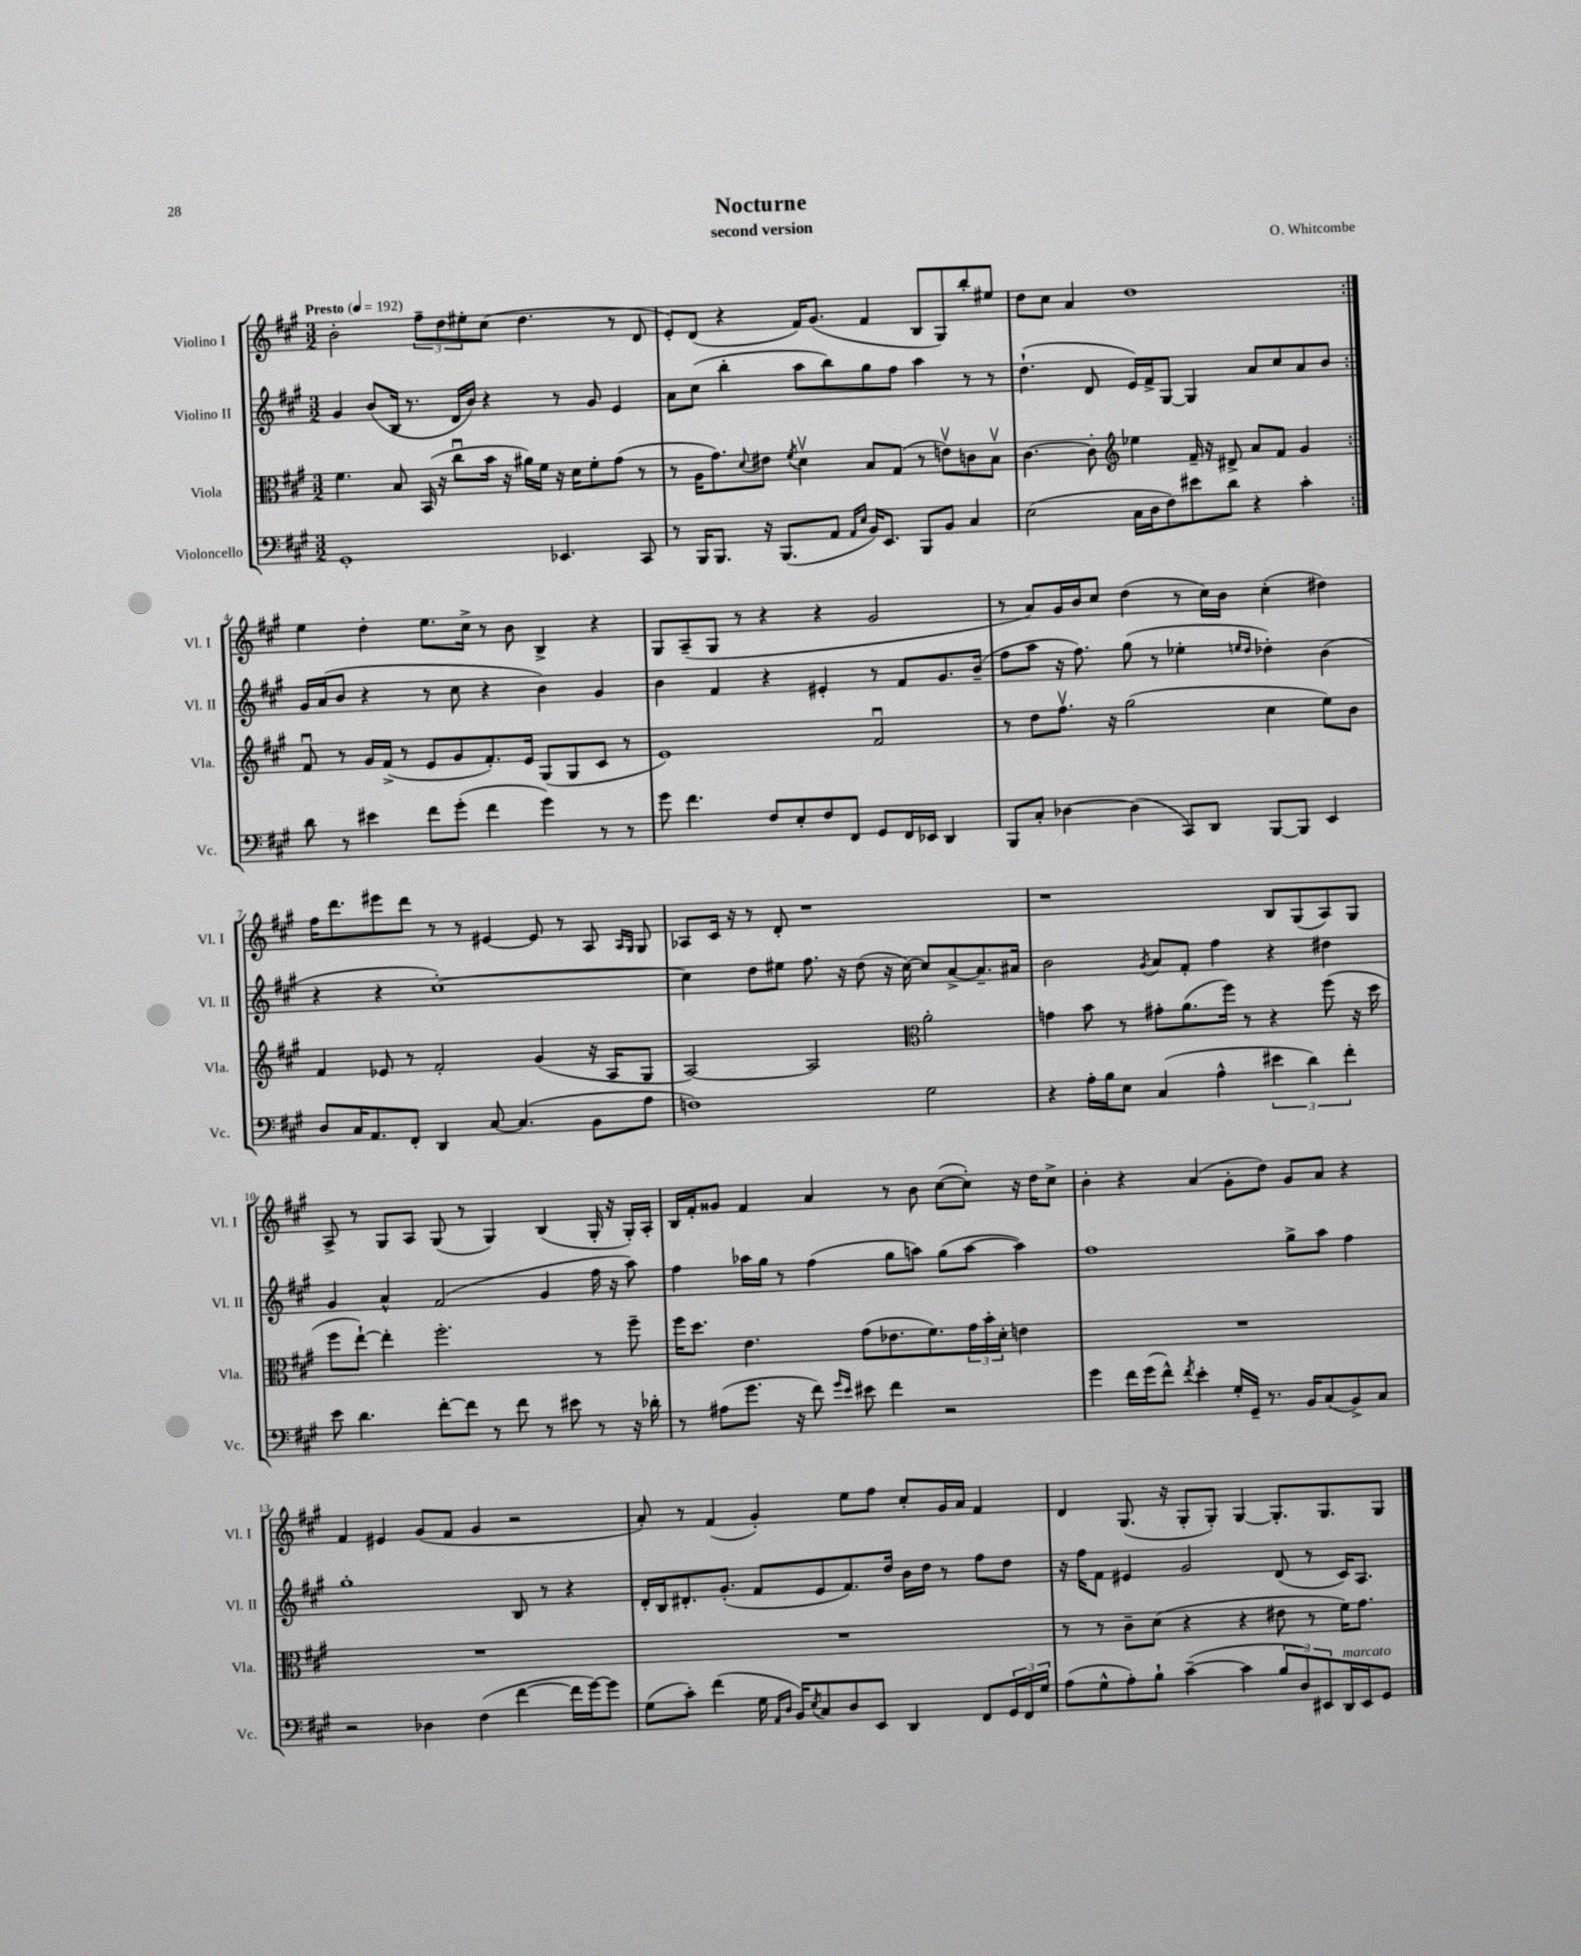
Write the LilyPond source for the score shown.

\header { title = "Nocturne" composer = "O. Whitcombe" subtitle = "second version" }
<<
\new StaffGroup <<
\new Staff = "s0" \with { instrumentName = "Violino I" shortInstrumentName = "Vl. I" } {
    \clef treble \key a \major \numericTimeSignature \time 3/2 \tempo "Presto" 4 = 192
    \repeat volta 2 { b'2-. \tuplet 3/2 { fis''8-- d''8 eis''8-. } cis''8( d''4. r8 d'8 |
    e'8-.) d'8( r4 fis'16) gis'8.( fis'4 b8 gis8) b''8-. eis''8 |
    d''8 cis''8 a'4 d''1 | }
    e''4 d''4-. e''8. cis''16-> r8 b'8 b4-> r4 |
    gis8 a8--( gis8 r8 r4 r4 gis'2 |
    r8 a'8) gis'16 b'16 cis''8 d''4( r8 cis''16) b'16 cis''4-.( dis''4) |
    fis''16 d'''8. eis'''8 d'''8 r8 r8 eis'4~ eis'8 r8 a8 \grace { a16 gis16 } gis8 |
    aes8 cis'16 r16 r8 d'8-. r1 |
    r1 b8 gis8( a8) gis8 |
    a8-> r8 gis8 a8 gis8( r8 gis4) b4( gis16-. r16 gis16-.) a16-. |
    b16 fis'16-. gisis'8 fis'4 a'4 r8 b'8 cis''8~( cis''8-.) r16 d''16 cis''8-> |
    b'4-. r4 a'4( gis'8-. d''8) gis'8 a'8 r4 |
    fis'4 eis'4 gis'8( fis'8 gis'4 r2 |
    a'8-.) r8 fis'4( gis'4-.) e''8 fis''8 cis''8-. gis'16 a'16 fis'4 |
    d'4 gis8.( r16 gis8-. gis8-.) gis4~ gis8.-. gis8. gis8 \bar "|." |
}
\new Staff = "s1" \with { instrumentName = "Violino II" shortInstrumentName = "Vl. II" } {
    \clef treble \key a \major \numericTimeSignature \time 3/2
    \repeat volta 2 { gis'4 b'8( b16 r8. d'16 b'16) r4 r8 gis'8 e'4 |
    a'8 cis''8( b''4-. a''8 b''8) gis''8 fis''8 a''4 r8 r8 |
    d''4.-!( d'8 e'16) fis'16-> gis8~ gis4 a'8 cis''8 a'8 b'8 | }
    gis'16 a'16( b'8 r4 r8 cis''8 r4 b'4) gis'4 |
    b'4 fis'4 r4 eis'4-. r8 fis'8 gis'8. b'16--( |
    fis''8 a''8 r16 fis''8.) gis''8( r8 ees''4-. \grace { e''16 d''16 } des''4-.) b'4( |
    r4 r4 cis''1~-.) |
    cis''4 d''8 eis''8 fis''8. r16 d''8( r16 cis''16~) cis''8 a'8~-> a'8.-- ais'16 |
    b'2 \acciaccatura { gis'8 } a'8 fis'8-. fis''4 r4 dis''4 |
    gis'4 a'4-^ fis'2( gis'4 fis''16 r16 a''8) |
    fis''4 aes''16 gis''16 r8 fis''4( gis''8 a''8) gis''8( a''8~ a''4) |
    fis''1 gis''8-> a''8 fis''4 |
    gis''1-. b8 r8 r4 |
    d'16-. b16 dis'8.-. gis'8.-.( fis'8 e'8 fis'8.) d''16 b'16 d''16 r8 fis''8 d''8 |
    r16 fis''16 fis'8 eis'4 gis'2 d'8( r8 cis'16) a8. \bar "|." |
}
\new Staff = "s2" \with { instrumentName = "Viola" shortInstrumentName = "Vla." } {
    \clef alto \key a \major \numericTimeSignature \time 3/2
    \repeat volta 2 { fis'4. b8 b,16( r16 cis''8\downbow b'16 r16 ais'16) fis'16 r16 d'16 fis'8-. gis'8( r8 |
    r8 a16 gis'8.) \appoggiatura { d'8 } eis'8 \acciaccatura { fis'8 } d'4\upbow b8 gis8( r8 e'8\upbow) c'8 b8\upbow |
    cis'4.~ cis'8-. \clef treble ees''4 fis'16-- r16 dis'8-> a'8 fis'8 gis'4 | }
    fis'8\downbow r8 gis'16 fis'16->( r8 e'8 gis'8 fis'8.-.) e'16 gis8( gis8 cis'8 r8 |
    e'1) fis'2\downbow |
    r8 d''8 fis''8.\upbow r16 gis''2( cis''4 e''8) b'8 |
    fis'4 ees'8 r8 fis'2-. gis'4( r16 a16 gis8 |
    a2~) a2 \clef alto a'2-. |
    g'4 b'8 r8 gis'8-. a'8.( fis''16) r8 r4 fis''8( r16 d''16 |
    fis''8 e''8~-!) e''4-. fis''2.-. r8 fis''8-- |
    fis''16 d''8. e'4. gis'8( ees'8. fis'8.) \tuplet 3/2 { gis'16 b'16-. d'16-. } e'4 |
    R1. |
    R1. |
    R1. |
    r8 r8 cis'8-- d'8( r4 r4 eis'8 r8 fis'16) gis'8. \bar "|." |
}
\new Staff = "s3" \with { instrumentName = "Violoncello" shortInstrumentName = "Vc." } {
    \clef bass \key a \major \numericTimeSignature \time 3/2
    \repeat volta 2 { gis,1-. ees,4. cis,8 |
    r8 b,,16 b,,8. r16 b,,8.( a,8 \grace { a,16 e16 } b,16) e,8. b,,8 b,8 cis4 |
    e2( cis16 d16 fis8) eis'8 d'8 r4 cis'4-. | }
    d'8 r8 eis'4 fis'8 gis'8-.( fis'4 gis'4) r8 r8 |
    gis'8 fis'4. fis8 e8-. fis8 fis,8 gis,8 fis,16 ees,16 d,4 |
    b,,8 cis8-. des4~ des4( cis,8) d,8 b,,8~ b,,8 e,4 |
    d8 cis16 a,8. fis,8-. d,4 cis8~ cis4.( b,8 a8 |
    f1) gis2 |
    r4 a16-. b16 e8 cis4( a4-^ \tuplet 3/2 { eis'4 d'4) fis'4-. } |
    e'8 d'4. fis'8~-. fis'8 r8 fis'8 r8 eis'8 r8 r16 des'16-. |
    r8 ais8( gis'8. r16 fis'8) \grace { gis'16 e'16 } eis'8 fis'4 r2 |
    gis'4 fis'16 gis'16( fis'8-^) \acciaccatura { fis'8 } e'4-. gis16-. gis,16-- r8. b,16 cis8( b,8->) cis8 |
    r2 des4 fis4( fis'4~ fis'16 gis'16~) gis'8 |
    gis8( cis'8-.) fis'4( gis16 \grace { a,16 d16 } b,16) \acciaccatura { e8 } cis8 d8 e,8 d,4 fis,8 \tuplet 3/2 { gis,16 fis,16 gis16 } |
    a8( gis8-^ a8-.) b8-! cis'4~--( cis'4 \tuplet 3/2 { b8 d8) eis,8 } d,16^\markup { \italic "marcato" } eis,16 gis,8 \bar "|." |
}
>>
>>
